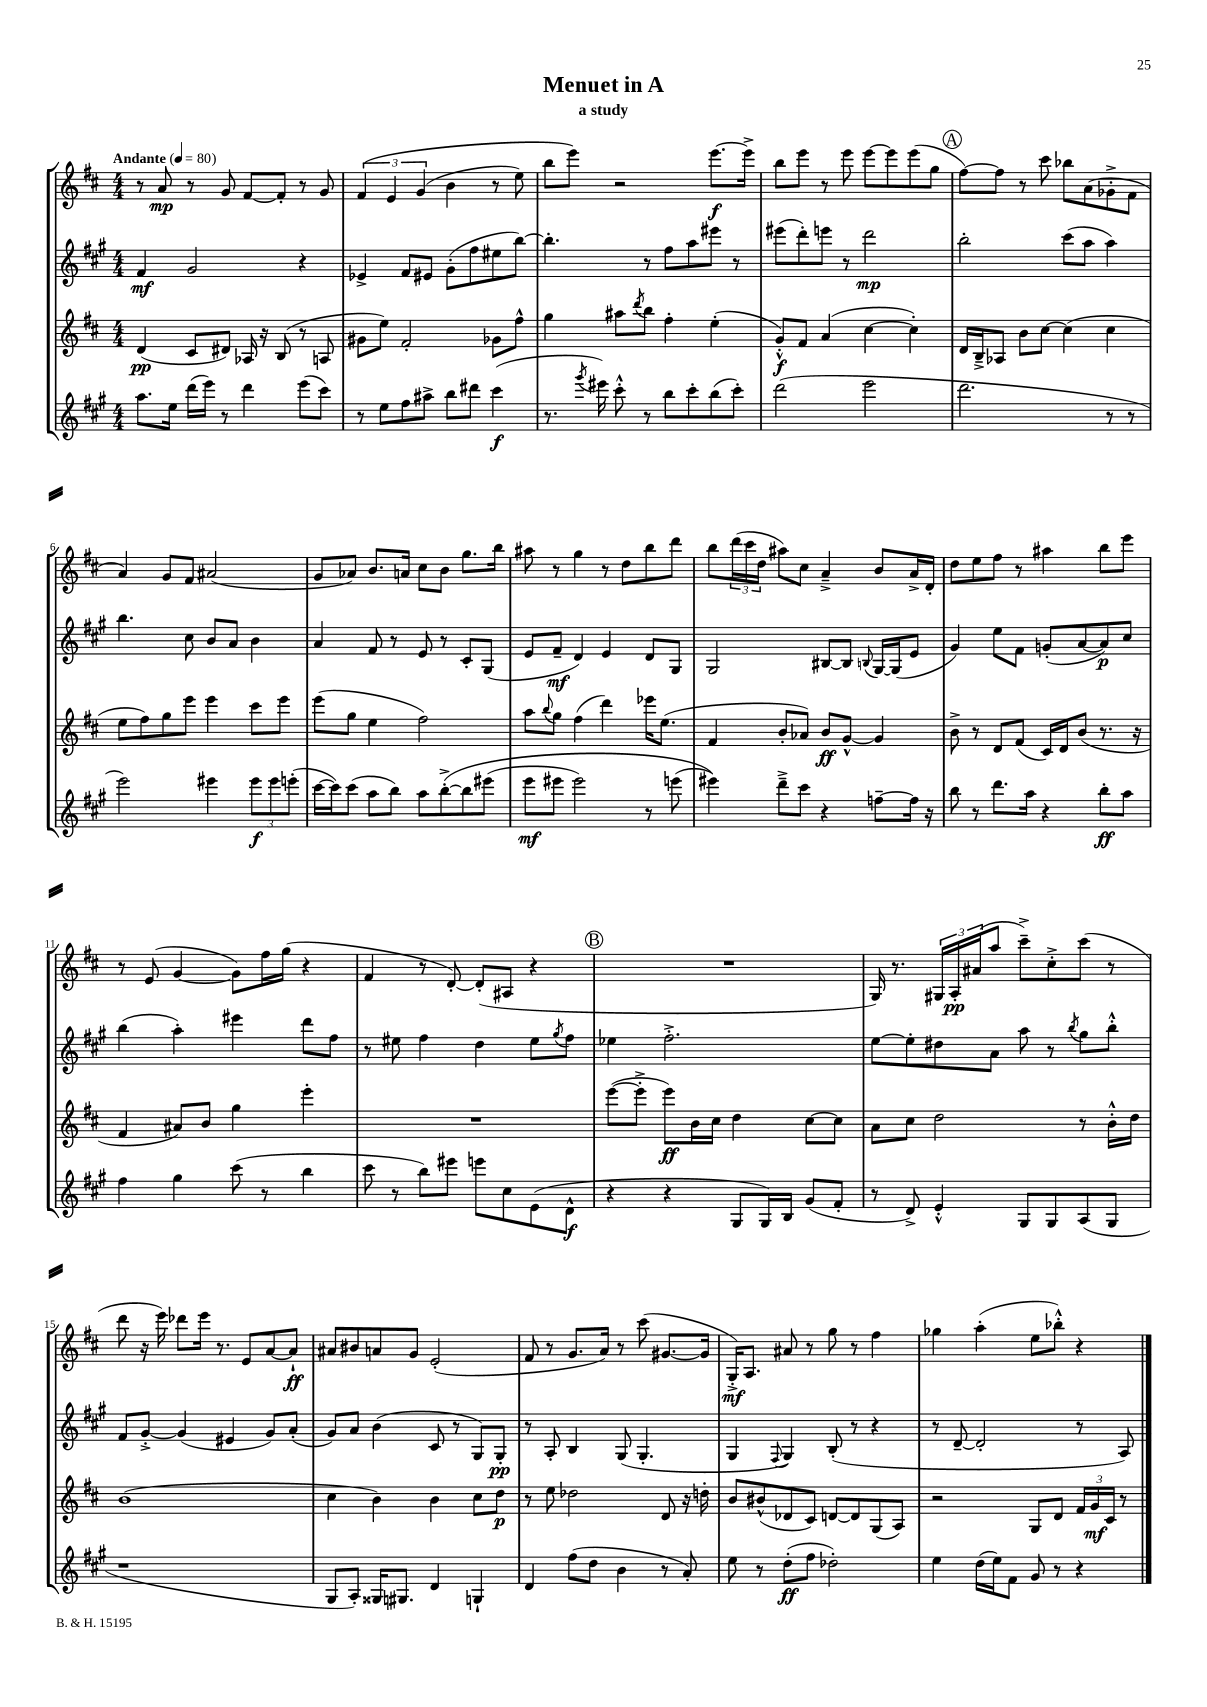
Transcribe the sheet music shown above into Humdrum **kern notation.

**kern	**kern	**kern	**kern
*staff4	*staff3	*staff2	*staff1
*clefG2	*clefG2	*clefG2	*clefG2
*k[f#c#g#]	*k[f#c#]	*k[f#c#g#]	*k[f#c#]
*M4/4	*M4/4	*M4/4	*M4/4
*MM80	*MM80	*MM80	*MM80
8.aa	(4d	4f#	8r
.	.	.	8a
16ee	.	.	.
(16ddd	8c#	2g#	8r
16eee)	.	.	.
8r	8d#)	.	8g
4ddd	16A-	.	[8f#
.	16r	.	.
.	(8B	.	8f#']
(8eee	8r	4r	8r
8ccc#)	8A	.	8g
=	=	=	=
8r	8g#	4e-^	&(6f#
8ee	8ee)	.	.
.	.	.	6e
8ff#	2f#'	8f#	.
.	.	.	(6g
8aa#^	.	8e#	.
8bb	.	(8g#'	4b
8ddd#	.	8ff#	.
(4ccc#	8g-	8ee#	8r
.	8ff#^^	[8bb)	8ee)
=	=	=	=
8.r	4gg	4.bb']	8bb
.	.	.	8eee&)
8qggg#	.	.	.
16eee#)	.	.	.
8ccc#'^^	8aa#	.	2r
.	8qddd	.	.
8r	8bb	8r	.
8bb	4ff#'	8ff#	.
8ccc#'	.	8aa	.
(8bb	(4ee'	8eee#	[8.eee
8ccc#')	.	8r	.
.	.	.	16eee^]
=	=	=	=
(2ddd	8g'^^)	(8eee#	8bb
.	8f#	8ddd')	8eee
.	(4a	8eee	8r
.	.	8r	8eee
2eee	[4cc#	2ddd	[8eee
.	.	.	8eee]
.	4cc#'])	.	(8eee
.	.	.	8gg
=	=	=	=
2.ddd	16d	2bb'	[8ff#)
.	16B~^	.	.
.	8A-	.	8ff#]
.	8b	.	8r
.	[8cc#	.	8ccc#
.	(4cc#]	(8ccc#	8bb-
.	.	8aa	(8a
8r	4cc#	4aa)	8g-'^
8r	.	.	8f#
=	=	=	=
2eee)	8ee	4.bb	4a)
.	8ff#)	.	.
.	8gg	.	8g
.	8eee	8cc#	8f#
4eee#	4eee	8b	(2a#
.	.	8a	.
12eee#	8ccc#	4b	.
12eee#	.	.	.
.	8eee	.	.
(12eee'	.	.	.
=	=	=	=
[16ccc#	(8eee	4a	8g
16ccc#])	.	.	.
(8ccc#	8gg	.	8a-)
8aa	4ee	8f#	8.b
8bb)	.	8r	.
.	.	.	16a
8aa	2ff#)	8e	8cc#
&([8bb'^	.	8r	8b
8bb]	.	8c#'	8.gg
(8eee#	.	(8G#	.
.	.	.	16bb
=	=	=	=
8eee	8aa	8e	8aa#
.	8qqbb	.	.
8eee#	8gg	8f#~	8r
2eee#)	(4ff#	4d)	4gg
.	4ddd)	4e	8r
.	.	.	8dd
8r	16eee-	8d	8bb
.	(8.ee	.	.
(8eee	.	8G#	8ddd
=	=	=	=
4eee#)&)	4f#	2G#	8bb
.	.	.	(24ddd
.	.	.	24ccc#
.	.	.	24dd
8ddd~^	8b'	.	8aa#)
8ccc#	8a-)	.	8cc#
4r	8b	[8B#	4a~^
.	[8g^^	8B#]	.
.	.	8qqB	.
[8ff~	4g]	[16G#	8b
.	.	(16G#]	.
16ff]	.	8e	16a^
16r	.	.	16d'
=	=	=	=
8bb	8b^	4g#)	8dd
8r	8r	.	8ee
8.ddd	8d	8ee	8ff#
.	(8f#	8f#	8r
16aa	.	.	.
4r	16c#)	(8g'	4aa#
.	16d	.	.
.	(8b	[8a	.
8bb'	8.r	8a])	8bb
8aa	.	8cc#	8eee
.	16r	.	.
=	=	=	=
4ff#	4f#	(4bb	8r
.	.	.	(8e
4gg#	8a#)	4aa')	[4g
.	8b	.	.
(8ccc#	4gg	4eee#	8g])
8r	.	.	16ff#
.	.	.	(16gg
4bb	4eee'	8ddd	4r
.	.	8ff#	.
=	=	=	=
8ccc#	1r	8r	4f#
8r	.	8ee#	.
8bb)	.	4ff#	8r
8eee#	.	.	[8d')
8eee	.	4dd	(8d']
8cc#	.	.	8A#
(8e	.	8ee#	4r
.	.	8qgg#	.
8d^^	.	8ff#	.
=	=	=	=
4r	([8eee	4ee-	1r
.	8eee'^]	.	.
4r	8eee)	2.ff#'^	.
.	16b	.	.
.	16cc#	.	.
8G#	4dd	.	.
16G#)	.	.	.
16B	.	.	.
(8g#	[8cc#	.	.
8f#'	8cc#]	.	.
=	=	=	=
8r	8a	[8ee	16G)
.	.	.	8.r
8d^)	8cc#	8ee']	.
4e'^^	2dd	8dd#	24G#
.	.	.	24A'
.	.	.	(24a#
.	.	8a	8aa
8G#	.	8aa	8ccc#~^)
8G#	.	8r	8cc#'^
.	.	8qbb	.
(8A	8r	8gg#	(8ccc#
8G#	16b'^^	8bb'^^	8r
.	16dd	.	.
=	=	=	=
1r	(1b	8f#	8ddd
.	.	[8g#'^	16r
.	.	.	16eee)
.	.	(4g#]	8ddd-
.	.	.	16eee
.	.	.	8.r
.	.	4e#	.
.	.	.	8e
.	.	8g#)	[8a
.	.	(8a'	8a`]
=	=	=	=
8G#	4cc#	8g#)	8a#
8A')	.	8a	8b#
16G##	4b)	(4b	8a
8.G#	.	.	.
.	.	.	8g
4d	4b	8c#	(2e'
.	.	8r	.
4G`	8cc#	8G#)	.
.	8dd	8G#'	.
=	=	=	=
4d	8r	8r	8f#
.	8ee	8A'	8r
(8ff#	2dd-	4B	8.g
8dd	.	.	.
.	.	.	16a)
4b	.	(8G#	8r
.	.	4.G#'	(8ccc#
8r	8d	.	[8.g#
8a')	16r	.	.
.	16dd'	.	16g#]
=	=	=	=
8ee	8b	4G#	16G'^)
.	.	.	8.A
8r	(8b#^^	.	.
.	.	8qqF#	.
(8dd'	8d-	4G#)	8a#
8ff#	8c#)	.	8r
2dd-')	[8d	(8B'	8gg
.	8d]	8r	8r
.	(8G	4r	4ff#
.	8A)	.	.
=	=	=	=
4ee	2r	8r	4gg-
.	.	[8d~	.
(16dd	.	2d']	(4aa'
16ee)	.	.	.
8f#	.	.	.
8g#	8G	.	8ee
8r	8d	.	8bb-'^^)
4r	24f#	8r	4r
.	24g	.	.
.	24c#	.	.
.	8r	8A)	.
==	==	==	==
*-	*-	*-	*-
